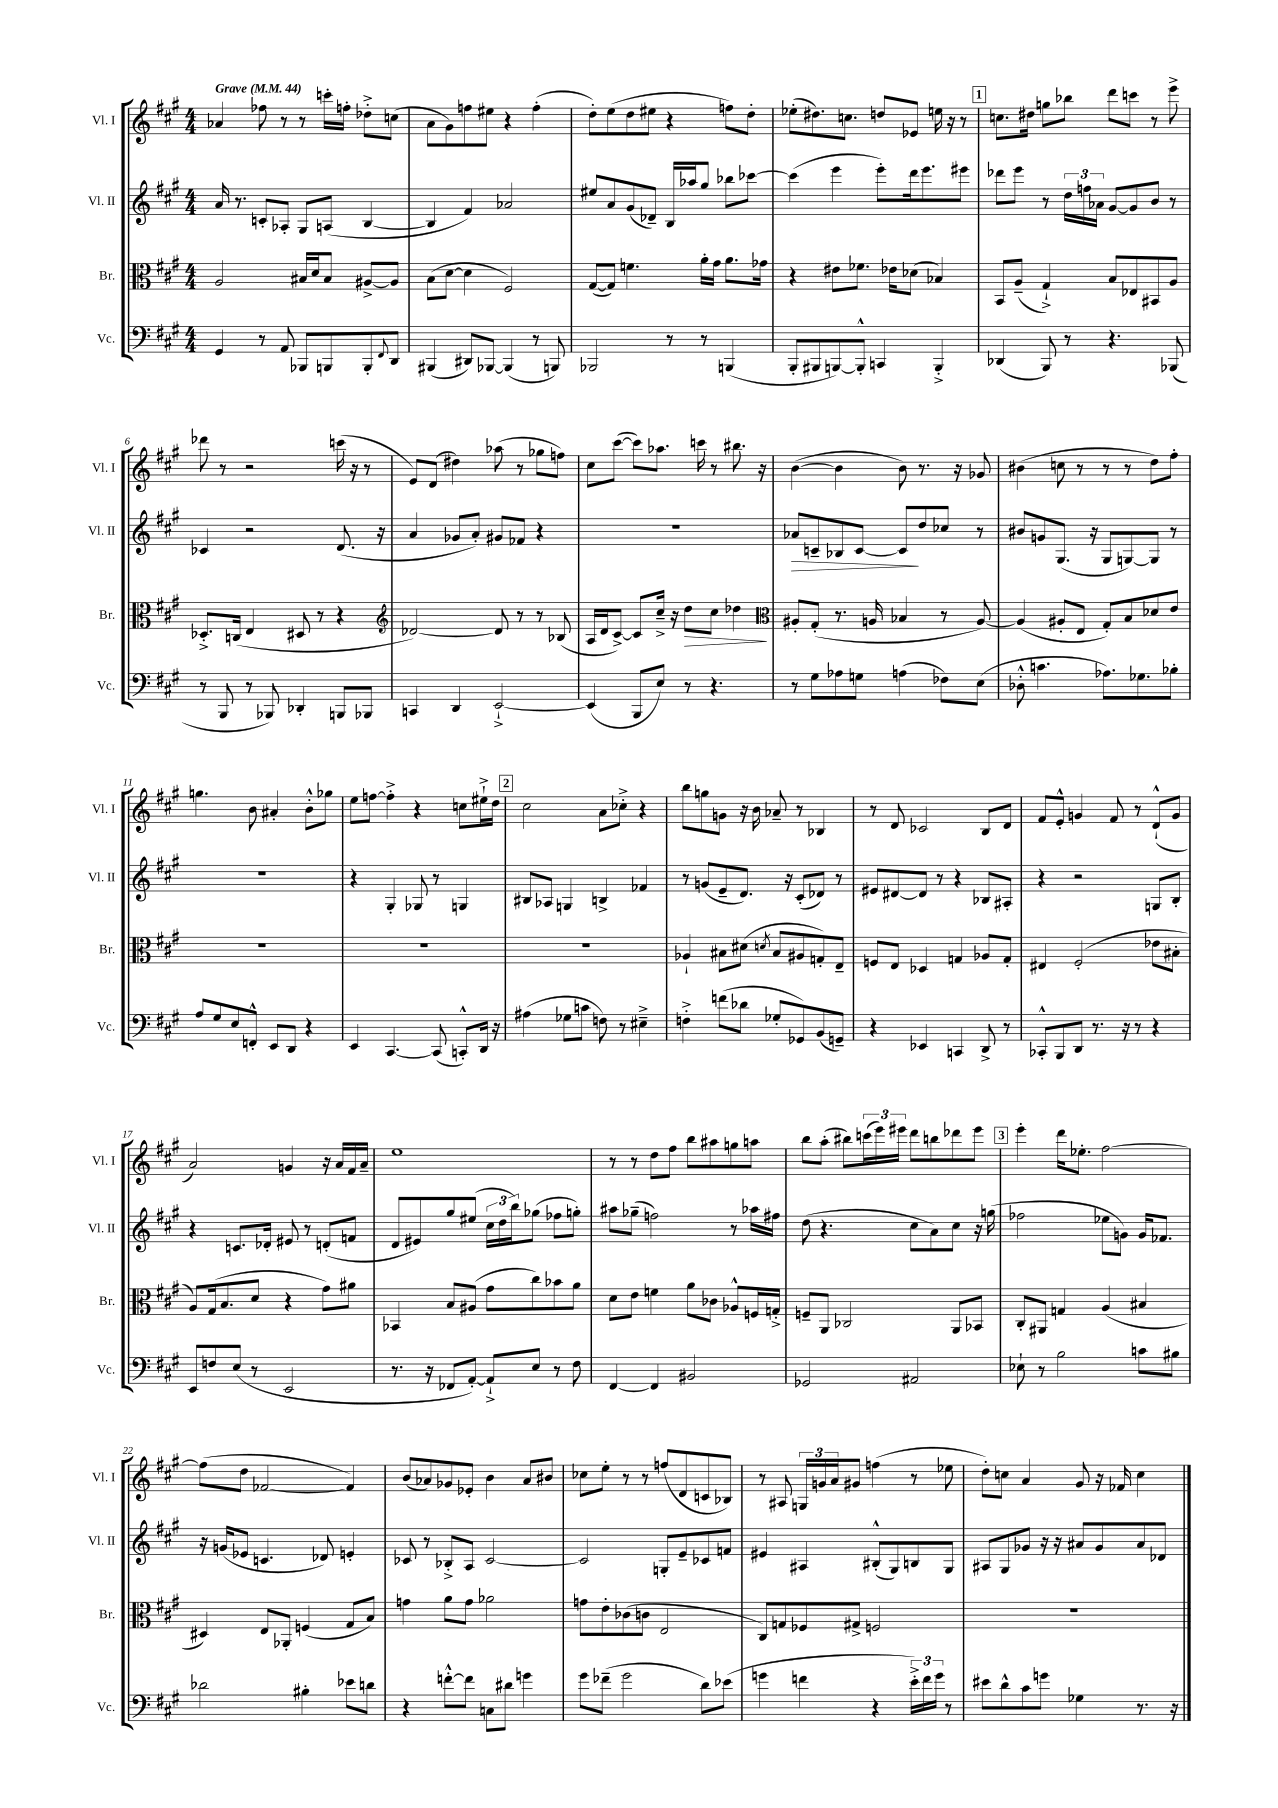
<<
\new StaffGroup <<
\new Staff = "s0" \with { instrumentName = "Vl. I" shortInstrumentName = "Vl. I" } {
    \clef treble \key a \major \numericTimeSignature \time 4/4 \tempo "Grave" 4 = 44
    aes'4 fes''8 r8 r8 c'''16-. f''16-. des''8-.-> c''8( |
    a'8 gis'8) f''8 eis''8 r4 f''4-.( |
    d''8-.) e''8( d''8 eis''8 r4 f''8) d''8-. |
    ees''8-.( dis''8.) c''8. d''8 ees'8 e''16 r16 r8 |
    \mark \markup { \box "1" } c''8. dis''16 g''8 bes''8 d'''8 c'''8 r8 e'''8-> |
    des'''8 r8 r2 c'''16( r16 r8 |
    e'8) d'8( dis''4) aes''8( r8 ges''8 f''8) |
    cis''8 cis'''8~( cis'''8) aes''8. c'''16 r8 bis''8. r16 |
    b'4~( b'4 b'8) r8. r16 ges'8 |
    bis'4( c''8 r8 r8 r8 d''8) fis''8-. |
    g''4. b'8 ais'4-. b'8-.-^ ges''8 |
    e''8 f''8~ f''4-.-> r4 c''8 eis''16-!-> d''16 |
    \mark \markup { \box "2" } cis''2 a'8 ces''8-.-> r4 |
    b''8 g''8 g'8 r16 b'16 aes'8-- r8 bes4 |
    r8 d'8 ces'2 b8 d'8 |
    fis'8 e'8-.-^ g'4 fis'8 r8 d'8-!-^( g'8 |
    a'2) g'4 r16 a'16 fis'16 a'16-- |
    e''1 |
    r8 r8 d''8 fis''8 b''8 ais''8 g''8 a''8 |
    b''8 a''8-.( bis''8) \tuplet 3/2 { c'''16( e'''16) eis'''16 } d'''8 b''8 des'''8 eis'''8 |
    \mark \markup { \box "3" } e'''4-. d'''16 ees''8.-. fis''2~ |
    fis''8( d''8 fes'2~ fes'4) |
    b'8( aes'8) ges'8 ees'8-. b'4 aes'8 bis'8 |
    ces''8 e''8-. r8 r8 f''8( d'8 c'8 bes8) |
    r8 ais8 \tuplet 3/2 { g16 g'16 a'16 } gis'8 f''4( r8 ees''8 |
    d''8-.) c''8 a'4 gis'8 r16 fes'16 c''4 \bar "|." |
}
\new Staff = "s1" \with { instrumentName = "Vl. II" shortInstrumentName = "Vl. II" } {
    \clef treble \key a \major \numericTimeSignature \time 4/4
    a'16 r8. c'8-. aes8-. gis8 a8( b4~ |
    b4 fis'4) aes'2 |
    eis''8 a'8 gis'8( des'8--) b16 aes''16 gis''8 bes''8 ces'''8~ |
    ces'''4( e'''4 e'''8-.) d'''16 e'''8. eis'''8 |
    \mark \markup { \box "1" } des'''8 e'''8 r8 \tuplet 3/2 { d''16 f''16 aes'16 } gis'8~ gis'8 b'8 r8 |
    ces'4 r2 d'8.( r16 |
    a'4 ges'8 a'8-.) gis'8 fes'8 r4 |
    r1 |
    aes'8\> c'8-- bes8 c'8~ c'8\! d''8 ces''8 r8 |
    bis'8 g'8 gis8.( r16 gis8 g8~) g8 r8 |
    R1 |
    r4 gis4-. ges8 r8 g4 |
    \mark \markup { \box "2" } bis8 aes8 g4 b4-> fes'4 |
    r8 g'8( e'8-- d'8.) r16 cis'8-.( des'8) r8 |
    eis'8 dis'8~ dis'8 r8 r4 bes8 ais8-. |
    r4 r2 g8 b8-. |
    r4 c'8. des'16-. eis'8 r8 d'8-.( f'8 |
    d'8 eis'8) gis''8 eis''8( \tuplet 3/2 { cis''16 d''16 b''16) } ges''8( fes''8 g''8-.) |
    ais''8 ges''8--( f''2) r8 aes''16 fis''16 |
    d''8( r4. cis''8 a'8) cis''8 r16 g''16( |
    \mark \markup { \box "3" } fes''2 ees''8 g'8) g'16 fes'8. |
    r16 g'16( ees'8 c'4. des'8) e'4-. |
    ces'8 r8 bes8-.-> a8 ces'2~ |
    ces'2 g8-. e'8-- ces'8 f'8 |
    eis'4 ais4 bis8-.-^( gis8) b8 gis8 |
    ais8 gis8 ges'8 r16 r16 ais'8 ges'8 ais'8 des'8 \bar "|." |
}
\new Staff = "s2" \with { instrumentName = "Br." shortInstrumentName = "Br." } {
    \clef alto \key a \major \numericTimeSignature \time 4/4
    a2 bis16 d'16 bis8 ais8~-> ais8 |
    b8( d'8~ d'4 fis2) |
    gis8~( gis8) f'4. a'16-. gis'16 a'8. ges'16 |
    r4 eis'8 fes'8. ees'16 des'8( bes4) |
    \mark \markup { \box "1" } b,8 a8--( gis4-!->) b8 ees8 bis,8 a8 |
    des8.-.-> c16( e4 dis8 r8 r4 |
    \clef treble des'2~) des'8 r8 r8 bes8( |
    a16 d'16 cis'8~->) cis'8 cis''16---> r16 d''8\> cis''8 des''4\! |
    \clef alto ais8-. gis8-.( r8. a16 bes4 r8 a8~) |
    a4( ais8-. e8 gis8-.) b8 des'8 e'8 |
    R1 |
    R1 |
    \mark \markup { \box "2" } R1 |
    aes4-! bis8 dis'8( \acciaccatura { d'8 } bis8 ais8 g8-.) e8-- |
    f8 e8 des4 g4 aes8 g8-. |
    eis4 fis2-.( ees'8 bis8-. |
    a8) gis16( b8. d'8 r4 gis'8) ais'8 |
    bes,4 b8 ais8( gis'8 cis''8) bes'8 a'8 |
    d'8 e'8 f'4 a'8 ces'8 aes8-^ f16 g16-.-> |
    f8-- a,8 ces2 a,8 bes,8 |
    \mark \markup { \box "3" } cis8-. ais,8 g4 a4( bis4 |
    dis4) e8 aes,8-. f4( gis8 b8) |
    g'4 a'8 g'8 aes'2 |
    g'8 e'8-. ces'8( c'8 e2 |
    cis8) g8 fes8 gis8-> f2 |
    R1 \bar "|." |
}
\new Staff = "s3" \with { instrumentName = "Vc." shortInstrumentName = "Vc." } {
    \clef bass \key a \major \numericTimeSignature \time 4/4
    gis,4 r8 a,8 bes,,8 b,,8 b,,8-. \appoggiatura { fis,8 } d,8 |
    bis,,4( dis,8) bes,,8~ bes,,4( r8 b,,8) |
    bes,,2 r8 r8 b,,4( |
    b,,8-. bis,,8 b,,8~) b,,8-.-^ c,4 b,,4-.-> |
    \mark \markup { \box "1" } des,4( b,,8) r8 r4. bes,,8( |
    r8 b,,8 r8 bes,,8) des,4-. b,,8 bes,,8 |
    c,4 d,4 e,2~-!-> |
    e,4( b,,8 e8) r8 r4. |
    r8 gis8 aes8 g8 a4( fes8) e8( |
    des8-.-^ c'4. aes8.) ges8. bes8-. |
    a8 gis8 e8 f,8-.-^ e,8 d,8 r4 |
    e,4 cis,4.~ cis,8( c,8-.-^) d,16 r16 |
    \mark \markup { \box "2" } ais4( ges8 c'8 f8) r8 eis4---> |
    f4-.-> f'8( des'8 ges8-. ges,8) b,8( g,8--) |
    r4 ees,4 c,4 d,8-> r8 |
    ces,8-.-^ b,,8 d,8 r8. r16 r8 r4 |
    e,8 f8 e8( r8 e,2 |
    r8. r16 fes,8 a,8~-.) a,8-!-> e8 r8 fis8 |
    fis,4~ fis,4 bis,2 |
    ges,2 ais,2 |
    \mark \markup { \box "3" } ees8-! r8 b2 c'8 bis8 |
    des'2 bis4-. ees'8 d'8 |
    r4 f'8~-.-^ f'8 c8 dis'8 g'4 |
    gis'8 fes'8--( gis'2 d'8) ees'8( |
    g'4 f'4 r4 \tuplet 3/2 { e'16-.->) f'16 g'16 } r8 |
    eis'8 d'8-^ cis'8 g'8 ges4 r8. r16 \bar "|." |
}
>>
>>
